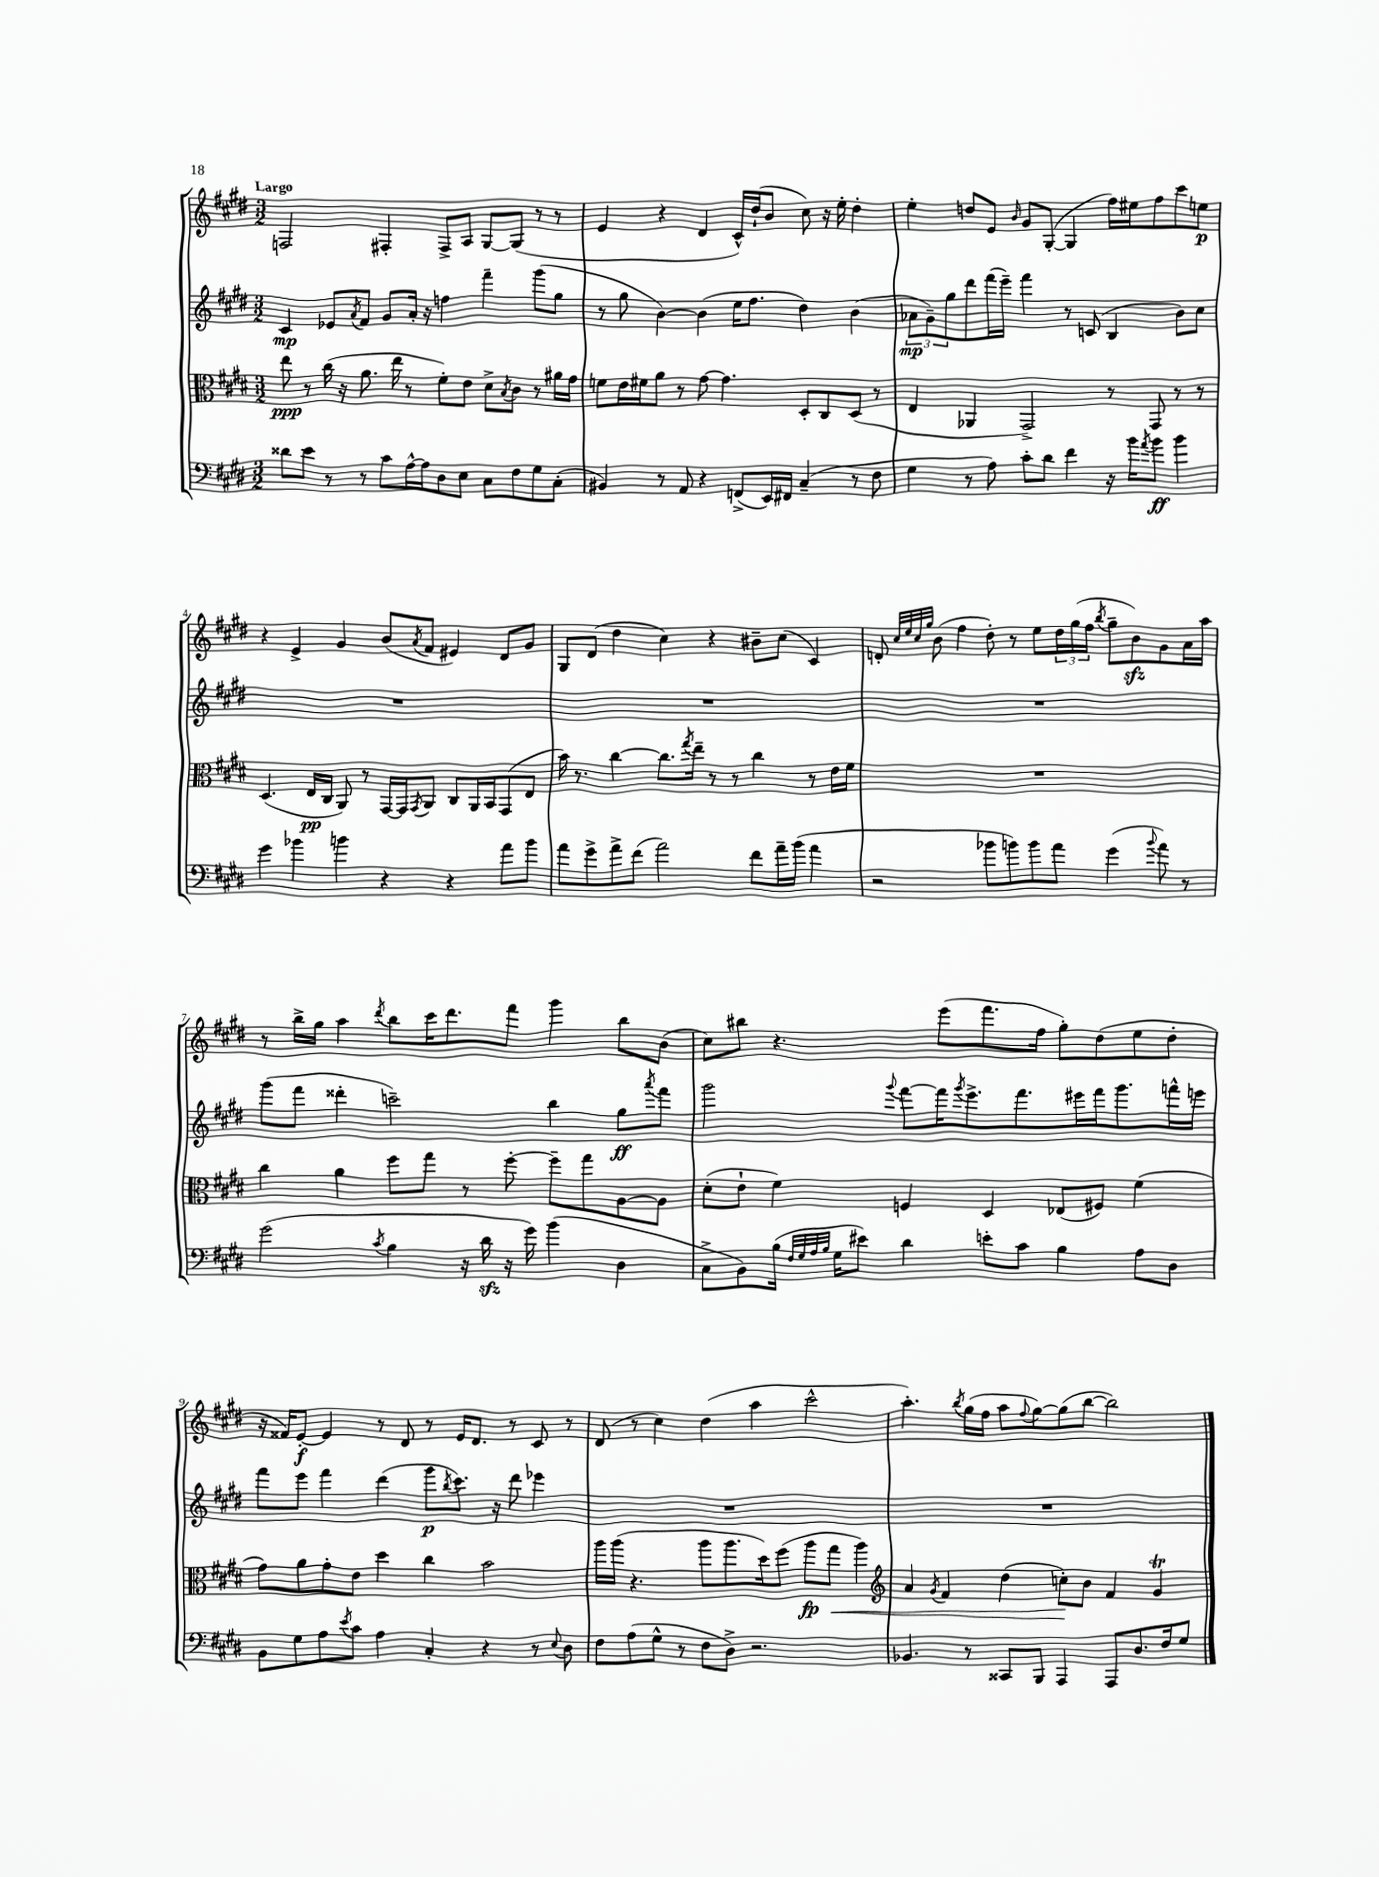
<<
\new StaffGroup <<
\new Staff = "s0" {
    \clef treble \key e \major \numericTimeSignature \time 3/2 \tempo "Largo"
    f2 fis4-. fis8-> a8 gis8~ gis8( r8 r8 |
    e'4 r4 dis'4 cis'16-^) dis''16-!( b'8 cis''8) r16 e''16-. dis''4-. |
    e''4-. d''8 e'8 \grace { b'16 } gis'8 gis8~-.( gis4 fis''16) eis''16 fis''8 cis'''8 e''8\p |
    r4 e'4-> gis'4 b'8( \acciaccatura { a'8 } fis'8 eis'4) dis'8 gis'8 |
    gis8 dis'8( dis''4 cis''4) r4 bis'8-- cis''8( cis'4) |
    d'8-. \grace { cis''32 e''32 cis''32 gis''32 } b'8( fis''4 dis''8-.) r8 e''8 \tuplet 3/2 { dis''16 gis''16( fis''16 } \acciaccatura { b''8 } gis''8-- b'8\sfz) gis'8 a'16 a''16 |
    r8 b''16-> gis''16 a''4 \acciaccatura { dis'''8 } b''8 cis'''16 dis'''8. fis'''8 gis'''4 b''8 b'8( |
    cis''8) bis''8 r4. e'''8( fis'''8. fis''16 gis''8-.) dis''8( e''8 dis''8-. |
    r16 fisis'16) e'8~-.\f e'4 r8 dis'8 r8 e'16 dis'8. r8 cis'8 r8 |
    dis'8( r8 cis''4) dis''4( a''4 cis'''2-^ |
    a''4.-.) \acciaccatura { b''8 } gis''16( fis''16 a''8 \appoggiatura { fis''8 } gis''8~) gis''8( b''8~ b''2) \bar "|." |
}
\new Staff = "s1" {
    \clef treble \key e \major \numericTimeSignature \time 3/2
    cis'4\mp ees'8 \acciaccatura { a'8 } fis'8 gis'8 a'16-. r16 f''4 fis'''4-- gis'''8( gis''8 |
    r8 gis''8 b'4~) b'4( e''16 fis''8. dis''4) b'4( |
    \tuplet 3/2 { aes'8\mp gis'8--) gis''8 } dis'''8 fis'''16( e'''16--) fis'''4 r8 c'8( b4 b'8) cis''8 |
    R1. |
    R1. |
    R1. |
    gis'''8( fis'''8 disis'''4-. c'''2--) b''4 gis''8\ff \acciaccatura { a'''8 } fis'''8 |
    gis'''2 \appoggiatura { gis'''8 } fis'''8~ fis'''16 \acciaccatura { gis'''8 } e'''8.-> fis'''8. eis'''16 fis'''16 gis'''8. f'''16-^ e'''16 |
    fis'''8 e'''8 fis'''4 dis'''4( gis'''8\p \acciaccatura { b''8 } cis'''8.) r16 dis'''8 ees'''4 |
    R1. |
    R1. \bar "|." |
}
\new Staff = "s2" {
    \clef alto \key e \major \numericTimeSignature \time 3/2
    e''8\ppp r8 cis''16( r16 a'8. e''16 r8 fis'8-.) e'8 dis'8-> \acciaccatura { b8 } cis'8 r8 ais'16 gis'16 |
    f'8 e'16 fis'16 a'8 r8 gis'8~ gis'4. dis8-. cis8 dis8( r8 |
    e4 aes,4 gis,2->) r8 gis,8 r8 r8 |
    dis4.( e16\pp cis16 a,8) r8 gis,16~ gis,16 \acciaccatura { gis,8 } a,8 cis8 a,16 b,16 gis,8( e8 |
    b'16) r8. cis''4~ cis''8. \acciaccatura { gis''8 } e''16-- r8 r8 cis''4 r8 e'16 fis'16 |
    R1. |
    cis''4 a'4 fis''8 gis''8 r8 fis''8~-. fis''8-- gis''8 a8~ a8 |
    dis'8-.( e'8-! fis'4) f4 dis4 ees8( fis8) fis'4( |
    gis'8) a'8 gis'8-. e'8 dis''4 cis''4 b'2 |
    a''16 a''16( r4. a''8 a''8. dis''16) fis''8( a''8\fp gis''8\< a''4) |
    \clef treble a'4 \acciaccatura { gis'8 } fis'4 dis''4( c''8-.\!) b'8 fis'4 gis'4\trill \bar "|." |
}
\new Staff = "s3" {
    \clef bass \key e \major \numericTimeSignature \time 3/2
    disis'8 e'8 r8 r8 cis'8 a16~-^ a16 dis8 e8 cis8 fis8 gis8 cis8-.( |
    bis,4) r8 a,8 r4 f,8->( e,16) fis,16 cis4--( r8 fis8 |
    gis4 r8 a8) cis'8-. dis'8 fis'4 r16 b'16 \acciaccatura { a'8 } b'8\ff b'4 |
    gis'4 bes'4 b'4 r4 r4 a'8 b'8 |
    a'8 gis'8-> a'8-> fis'8( a'2) fis'8 a'16-- b'16( a'4 |
    r2 bes'8 b'8) b'8 a'8 gis'4( \appoggiatura { b'8 } a'8) r8 |
    gis'2( \acciaccatura { cis'8 } b4 r16 dis'16\sfz r16 gis'16) b'4( dis4 |
    cis8-> b,8) b16( \grace { fis32 gis32 a32 b32 } gis16 eis'8) dis'4 e'8-. cis'8 b4 a8 dis8 |
    b,8 gis8 a8 \acciaccatura { e'8 } cis'8 a4 cis4-. r4 r8 \appoggiatura { e8 } dis8 |
    fis8 a8( gis8-^ r8 fis8 dis8->) r2. |
    bes,4. r8 cisis,8 b,,8 a,,4 a,,8 dis8. fis16 gis8 \bar "|." |
}
>>
>>
